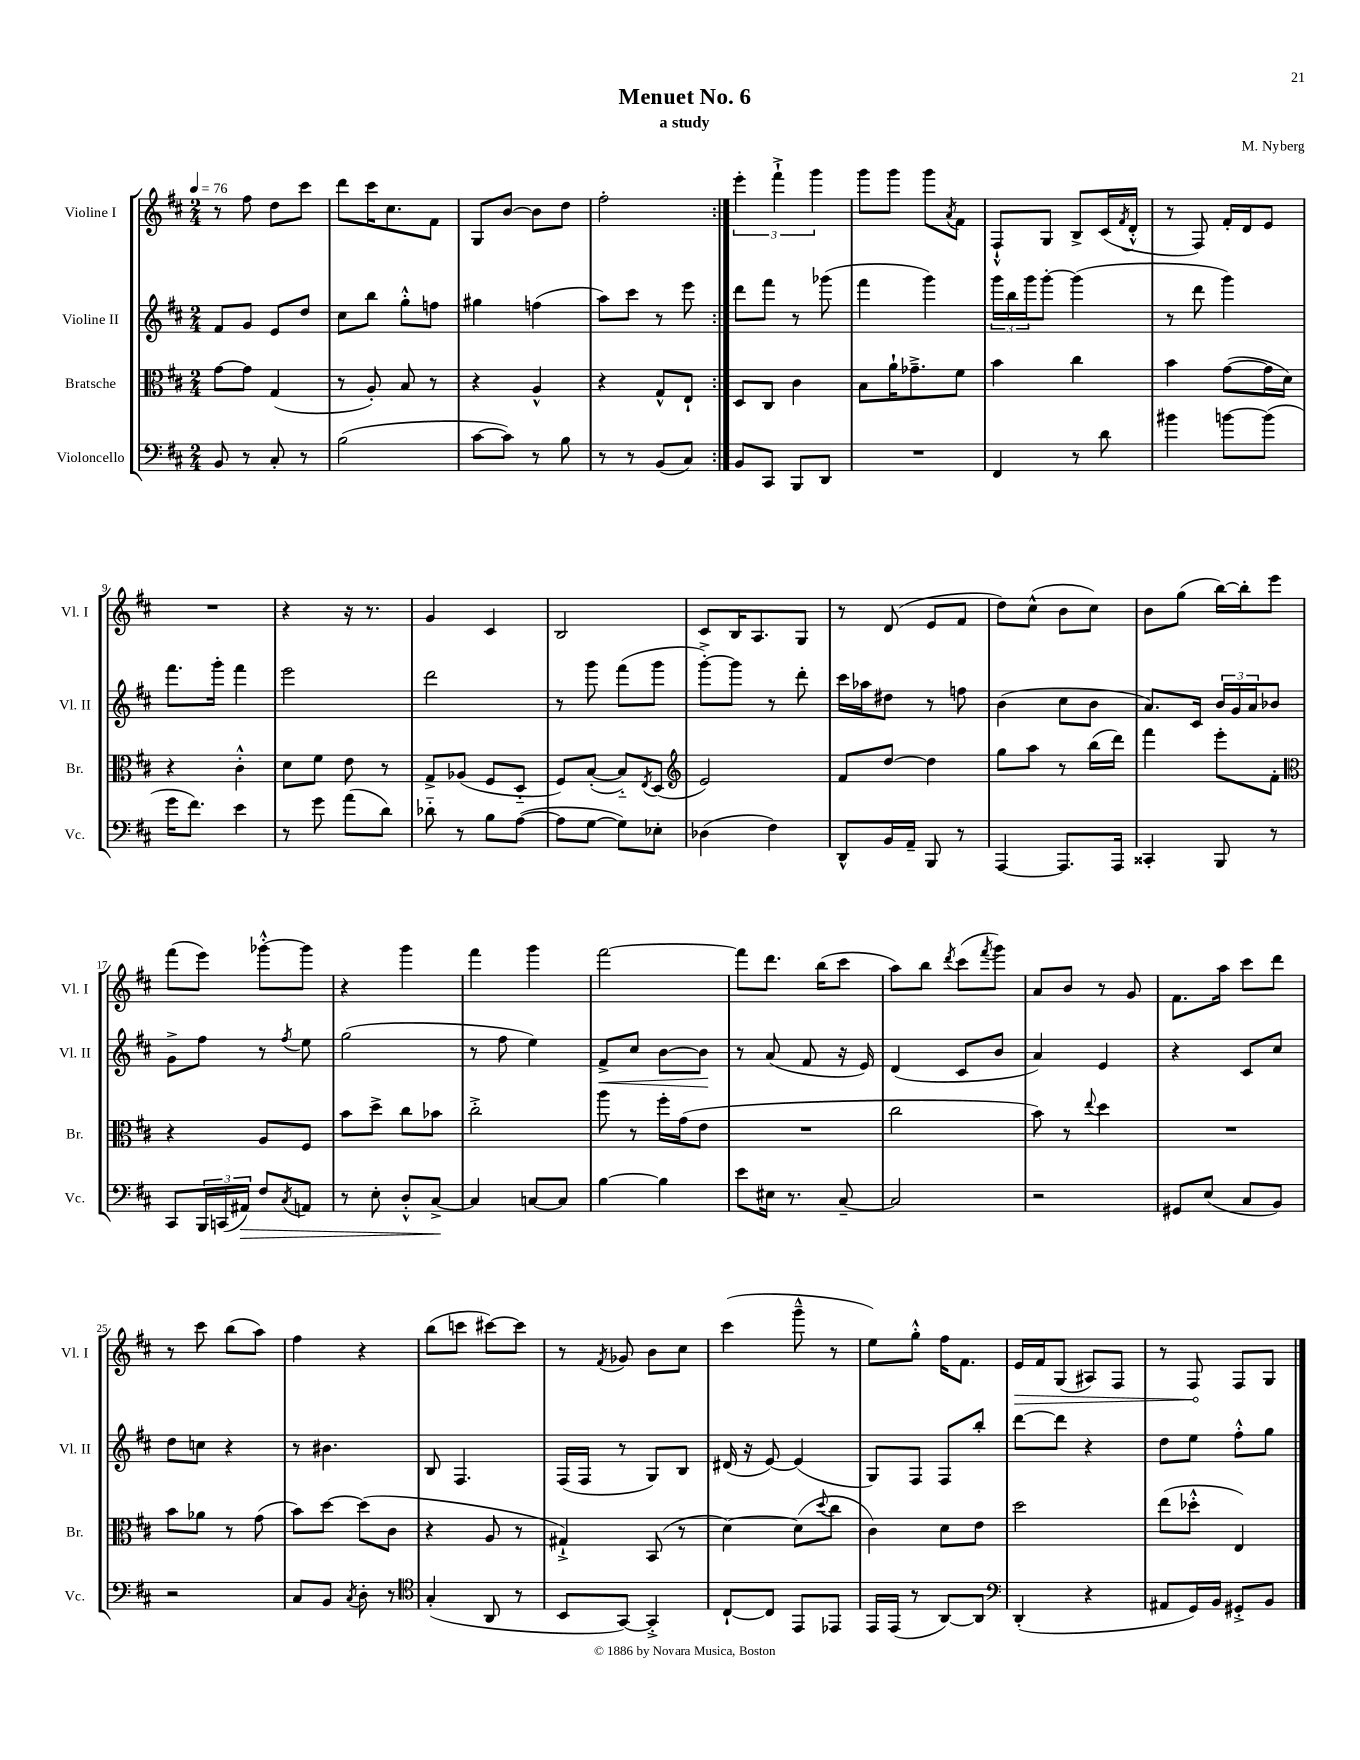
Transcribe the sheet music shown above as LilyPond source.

\header { title = "Menuet No. 6" composer = "M. Nyberg" subtitle = "a study" }
<<
\new StaffGroup <<
\new Staff = "s0" \with { instrumentName = "Violine I" shortInstrumentName = "Vl. I" } {
    \clef treble \key d \major \numericTimeSignature \time 2/4 \tempo 4 = 76
    \repeat volta 2 { r8 fis''8 d''8 cis'''8 |
    d'''8 cis'''16 cis''8. fis'8 |
    g8 b'8~ b'8 d''8 |
    fis''2-. | }
    \tuplet 3/2 { e'''4-. fis'''4-!-> g'''4 } |
    g'''8 g'''8 g'''8 \acciaccatura { a'8 } fis'8 |
    fis8-!-^ g8 b8-> cis'16( \acciaccatura { fis'8 } d'16-.-^ |
    r8 fis8) fis'16-. d'16 e'8 |
    R2 |
    r4 r16 r8. |
    g'4 cis'4 |
    b2 |
    cis'8 b16 a8. g8 |
    r8 d'8( e'8 fis'8 |
    d''8) cis''8-^( b'8 cis''8) |
    b'8 g''8( b''16~) b''16-. e'''8 |
    fis'''8( e'''8) ges'''8~-.-^ ges'''8 |
    r4 g'''4 |
    fis'''4 g'''4 |
    fis'''2~ |
    fis'''8 d'''8. b''16( cis'''8 |
    a''8) b''8 \acciaccatura { d'''8 } cis'''8( \acciaccatura { fis'''8 } g'''8) |
    a'8 b'8 r8 g'8 |
    fis'8. a''16 cis'''8 d'''8 |
    r8 cis'''8 b''8( a''8) |
    fis''4 r4 |
    b''8( c'''8 cis'''8~) cis'''8 |
    r8 \acciaccatura { fis'8 } ges'8 b'8 cis''8 |
    cis'''4( g'''8---^ r8 |
    e''8) g''8-.-^ fis''16 fis'8. |
    \once \override Hairpin.circled-tip = ##t e'16\> fis'16 g8( ais8) fis8 |
    r8 fis8\! fis8 g8 \bar "|." |
}
\new Staff = "s1" \with { instrumentName = "Violine II" shortInstrumentName = "Vl. II" } {
    \clef treble \key d \major \numericTimeSignature \time 2/4
    \repeat volta 2 { fis'8 g'8 e'8 d''8 |
    cis''8 b''8 g''8-.-^ f''8 |
    gis''4 f''4( |
    a''8) cis'''8 r8 e'''8 | }
    d'''8 fis'''8 r8 ges'''8( |
    fis'''4 g'''4) |
    \tuplet 3/2 { g'''16 b''16 g'''16 } g'''8~-. g'''4( |
    r8 d'''8 g'''4) |
    fis'''8. g'''16-. fis'''4 |
    e'''2 |
    d'''2 |
    r8 g'''8 fis'''8( g'''8 |
    g'''8~-.->) g'''8 r8 d'''8-. |
    cis'''16 aes''16 dis''8 r8 f''8 |
    b'4( cis''8 b'8 |
    a'8.) cis'16 \tuplet 3/2 { b'16 g'16 a'16 } bes'8 |
    g'8-> fis''8 r8 \acciaccatura { fis''8 } e''8 |
    g''2( |
    r8 fis''8 e''4) |
    fis'8->\< cis''8 b'8~ b'8\! |
    r8 a'8( fis'8 r16 e'16) |
    d'4( cis'8 b'8 |
    a'4) e'4 |
    r4 cis'8 cis''8 |
    d''8 c''8 r4 |
    r8 bis'4. |
    b8 fis4. |
    fis16( fis16 r8 g8) b8 |
    dis'16( r16 e'8~) e'4( |
    g8) fis8 fis8 b''8-. |
    d'''8~ d'''8 r4 |
    d''8 e''8 fis''8-.-^ g''8 \bar "|." |
}
\new Staff = "s2" \with { instrumentName = "Bratsche" shortInstrumentName = "Br." } {
    \clef alto \key d \major \numericTimeSignature \time 2/4
    \repeat volta 2 { g'8~ g'8 g4( |
    r8 a8-.) b8 r8 |
    r4 a4-^ |
    r4 g8-^ e8-! | }
    d8 cis8 cis'4 |
    b8 a'16-! ges'8.---> fis'8 |
    b'4 cis''4 |
    b'4 g'8~( g'16 d'16) |
    r4 cis'4-.-^ |
    d'8 fis'8 e'8 r8 |
    g8-> aes8( fis8 d8-_ |
    fis8) b8~-.( b8-_) \acciaccatura { e8 } d8( |
    \clef treble e'2) |
    fis'8 d''8~ d''4 |
    g''8 a''8 r8 b''16( d'''16) |
    fis'''4 e'''8-. fis'8-. |
    \clef alto r4 a8 fis8 |
    b'8 d''8-> cis''8 bes'8 |
    cis''2-.-> |
    a''8 r8 fis''16-. g'16( e'8 |
    R2 |
    cis''2 |
    b'8) r8 \appoggiatura { e''8 } d''4 |
    R2 |
    b'8 aes'8 r8 g'8( |
    b'8) d''8~ d''8( cis'8 |
    r4 a8 r8 |
    gis4-!->) b,8( r8 |
    d'4~) d'8( \appoggiatura { d''8 } cis''8 |
    cis'4) d'8 e'8 |
    d''2 |
    e''8( des''8-.-^ e4) \bar "|." |
}
\new Staff = "s3" \with { instrumentName = "Violoncello" shortInstrumentName = "Vc." } {
    \clef bass \key d \major \numericTimeSignature \time 2/4
    \repeat volta 2 { b,8 r8 cis8-. r8 |
    b2( |
    cis'8~ cis'8) r8 b8 |
    r8 r8 b,8( cis8) | }
    b,8 cis,8 b,,8 d,8 |
    R2 |
    fis,4 r8 d'8 |
    bis'4 b'8~ b'8( |
    g'16 fis'8.) e'4 |
    r8 g'8 a'8( d'8) |
    des'8-_ r8 b8 a8~( |
    a8 g8~ g8) ees8-. |
    des4( fis4) |
    d,8-^ b,16 a,16-- b,,8 r8 |
    a,,4~ a,,8. a,,16 |
    cisis,4-. b,,8 r8 |
    cis,8 \tuplet 3/2 { b,,16 c,16( ais,16\>) } fis8 \acciaccatura { cis8 } a,8 |
    r8 e8-. d8-.-^ cis8~->\! |
    cis4 c8~ c8 |
    b4~ b4 |
    e'8 eis16 r8. cis8~-- |
    cis2 |
    r2 |
    gis,8 e8( cis8 b,8) |
    r2 |
    cis8 b,8 \acciaccatura { cis8 } d8-. r8 |
    \clef tenor g4-.( a,8 r8 |
    b,8 g,8~) g,4-.-> |
    cis8~-! cis8 e,8 ees,8 |
    e,16 e,16( r8 a,8~) a,8 |
    \clef bass d,4-.( r4 |
    ais,8 g,16) b,16 gis,8-.-> b,8 \bar "|." |
}
>>
>>
